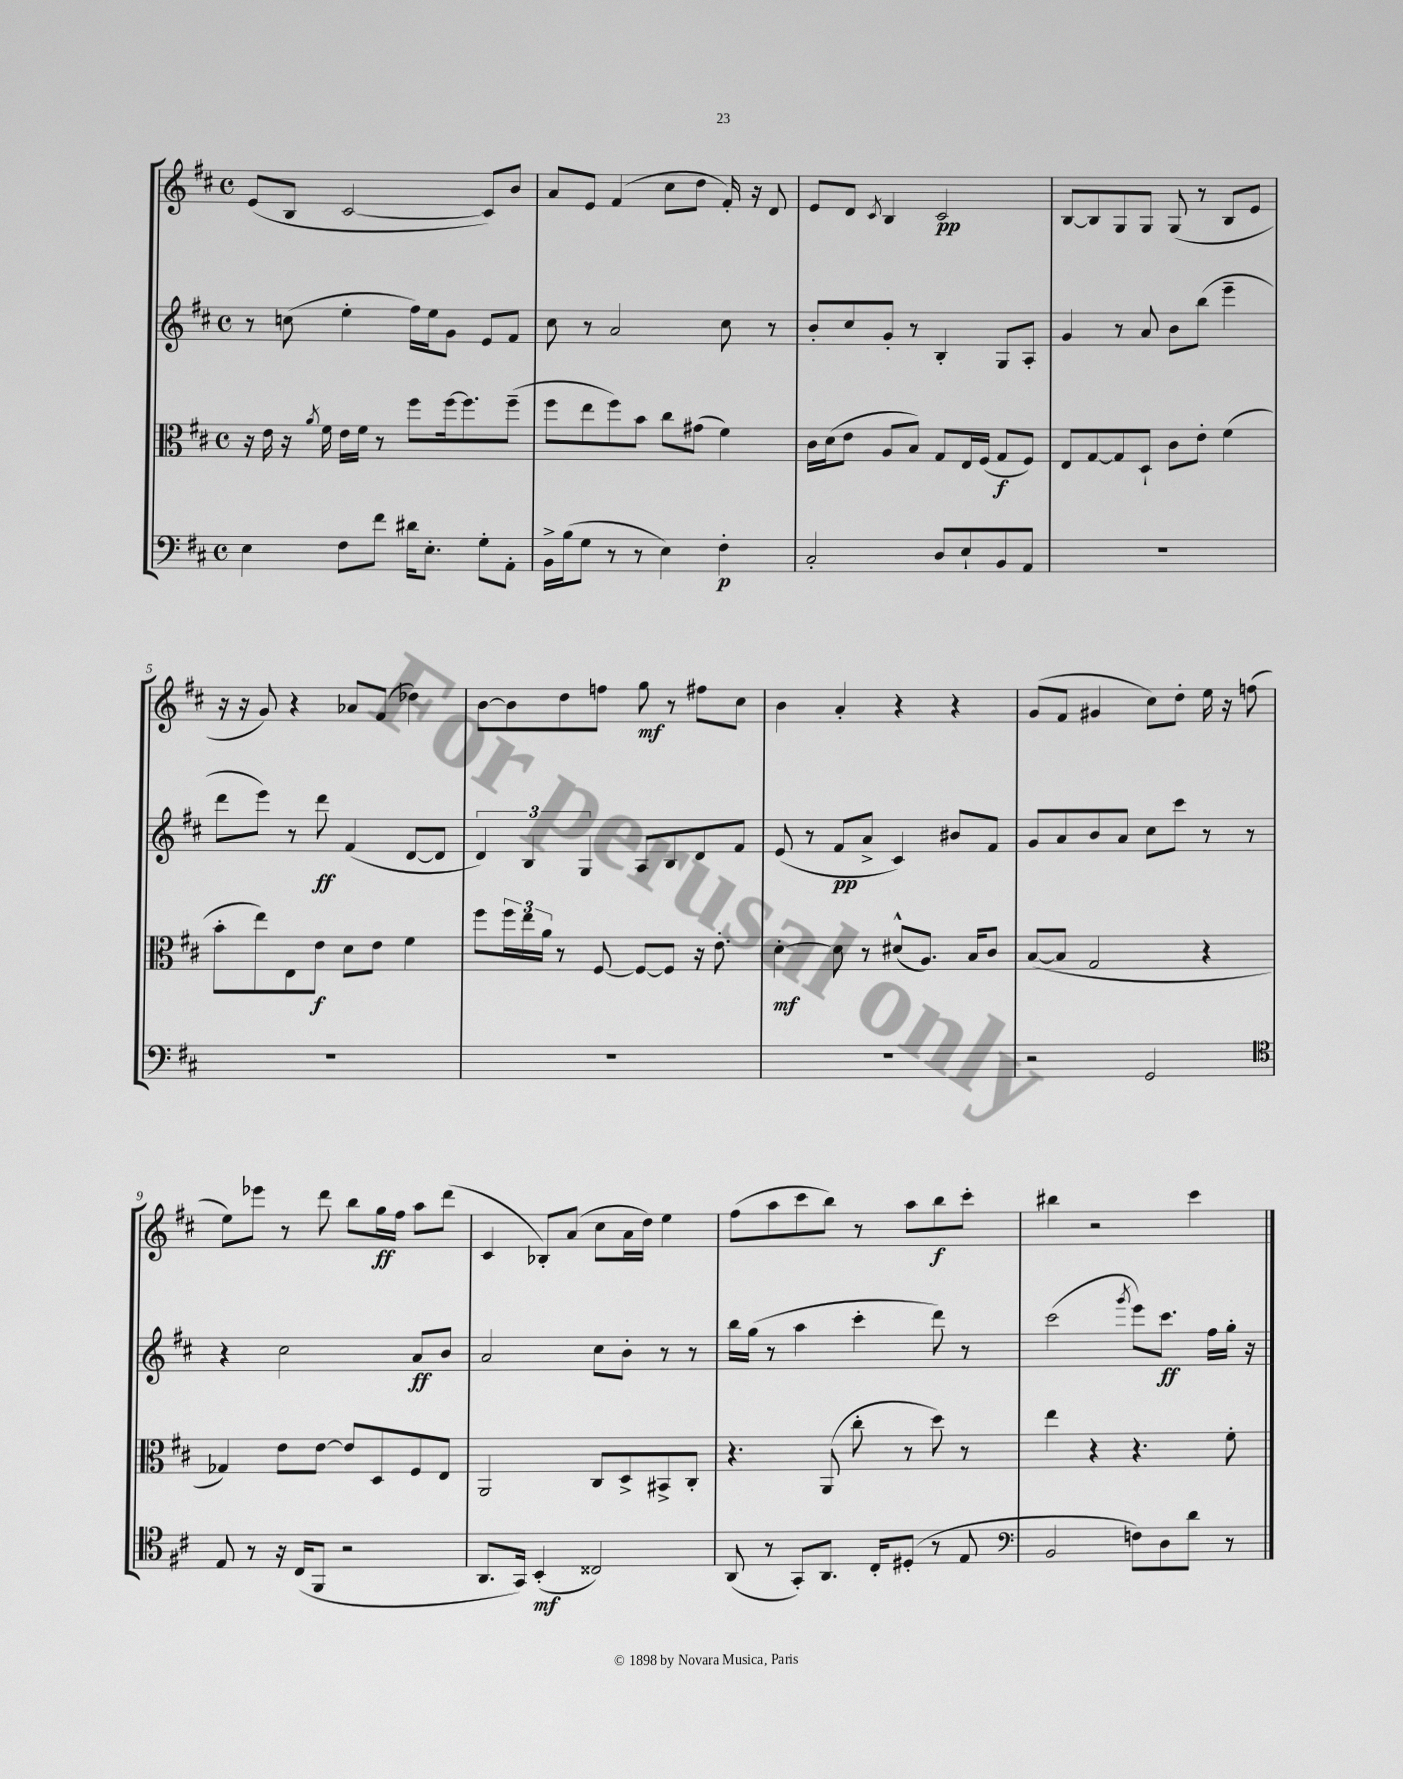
<<
\new StaffGroup <<
\new Staff = "s0" {
    \clef treble \key d \major \defaultTimeSignature \time 4/4
    e'8( b8 cis'2~ cis'8) b'8 |
    a'8 e'8 fis'4( cis''8 d''8 fis'16-.) r16 d'8 |
    e'8 d'8 \acciaccatura { cis'8 } b4 cis'2\pp |
    b8~ b8 g8 g8 g8( r8 b8 e'8 |
    r16 r16 g'8) r4 aes'8 fis'8( des''4) |
    b'8~ b'8 d''8 f''8 g''8\mf r8 fis''8 cis''8 |
    b'4 a'4-. r4 r4 |
    g'8( fis'8 gis'4 cis''8) d''8-. e''16 r16 f''8( |
    e''8) ees'''8 r8 d'''8 b''8 g''16\ff fis''16 a''8 d'''8( |
    cis'4 bes8-.) a'8( cis''8 a'16 d''16) e''4 |
    fis''8( a''8 cis'''8 b''8) r8 a''8 b''8\f cis'''8-. |
    bis''4 r2 cis'''4 \bar "|." |
}
\new Staff = "s1" {
    \clef treble \key d \major \defaultTimeSignature \time 4/4
    r8 c''8( e''4-. fis''16) e''16 g'8 e'8 fis'8 |
    cis''8 r8 a'2 cis''8 r8 |
    b'8-. cis''8 g'8-. r8 b4-. g8 a8-. |
    g'4 r8 a'8 b'8 b''8( e'''4-- |
    d'''8 e'''8) r8 d'''8\ff fis'4( d'8~ d'8 |
    \tuplet 3/2 { d'4) b4 g4 } a8 b8 d'8 fis'8 |
    e'8( r8 fis'8\pp a'8-> cis'4) bis'8 fis'8 |
    g'8 a'8 b'8 a'8 cis''8 cis'''8 r8 r8 |
    r4 cis''2 a'8\ff b'8 |
    a'2 cis''8 b'8-. r8 r8 |
    b''16 g''16( r8 a''4 cis'''4-. d'''8) r8 |
    cis'''2( \acciaccatura { g'''8 } e'''8) cis'''8.\ff fis''16 g''16-. r16 \bar "|." |
}
\new Staff = "s2" {
    \clef alto \key d \major \defaultTimeSignature \time 4/4
    r16 e'16 r16 \acciaccatura { a'8 } fis'16 e'16 fis'16 r8 fis''8 fis''16~ fis''8. fis''8--( |
    fis''8 e''8 fis''8) b'8 cis''8 gis'8( fis'4) |
    cis'16 d'16( e'8 a8 b8) g8 e16 fis16( g8\f fis8) |
    e8 g8~ g8 d8-! cis'8 e'8-. fis'4( |
    b'8-. e''8) e8 e'8\f d'8 e'8 fis'4 |
    fis''8 \tuplet 3/2 { fis''16 e''16 a'16 } r8 fis8~ fis8~ fis8 r16 e'8.-. |
    d'4~-.\mf d'8 r8 dis'8-^( a8.) b16 cis'8 |
    b8~( b8 g2 r4 |
    ges4) e'8 e'8~ e'8 d8 fis8 e8 |
    a,2 cis8 d8-> bis,8-> cis8-. |
    r4. a,8( cis''8-. r8 d''8) r8 |
    e''4 r4 r4. fis'8-. \bar "|." |
}
\new Staff = "s3" {
    \clef bass \key d \major \defaultTimeSignature \time 4/4
    e4 fis8 fis'8 dis'16 e8.-. g8-. a,8-. |
    b,16-> b16( g8 r8 r8 e4) fis4-.\p |
    cis2-. d8 e8-! b,8 a,8 |
    R1 |
    R1 |
    R1 |
    R1 |
    r2 g,2 |
    \clef tenor e8 r8 r16 cis16( fis,8 r2 |
    a,8. g,16) b,4-.\mf( cisis2) |
    a,8( r8 g,8-.) a,8. cis16-. dis8-.( r8 e8 |
    \clef bass b,2 f8) d8 d'8 r8 \bar "|." |
}
>>
>>
